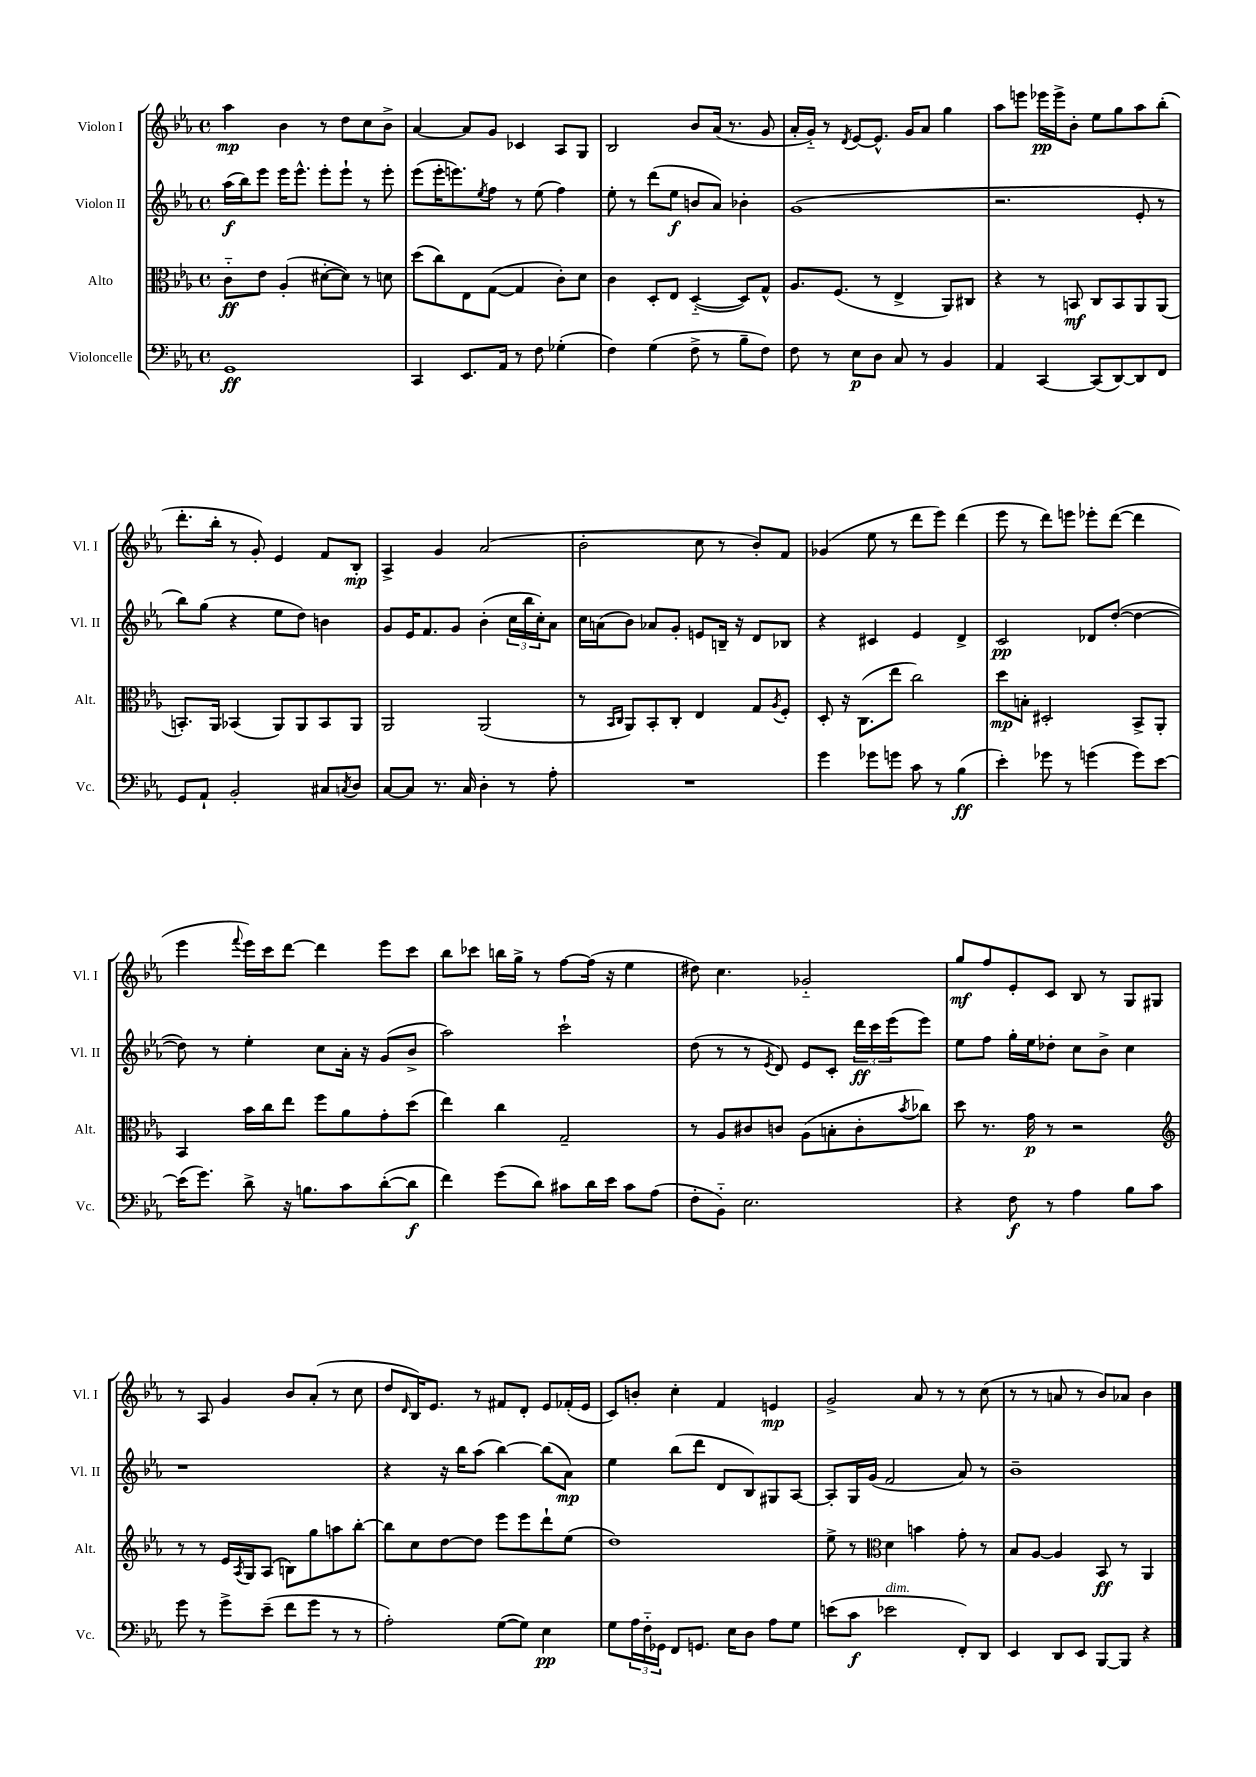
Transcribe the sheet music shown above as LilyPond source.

<<
\new StaffGroup <<
\new Staff = "s0" \with { instrumentName = "Violon I" shortInstrumentName = "Vl. I" } {
    \clef treble \key ees \major \defaultTimeSignature \time 4/4
    aes''4\mp bes'4 r8 d''8 c''8 bes'8-> |
    aes'4~ aes'8 g'8 ces'4 aes8 g8 |
    bes2 bes'8 aes'16( r8. g'8 |
    aes'16-. g'16-_) r8 \acciaccatura { d'8 } ees'8~ ees'8.-^ g'16 aes'8 g''4 |
    aes''8 e'''8 ees'''16\pp ees'''16-> bes'8-. ees''8 g''8 aes''8 bes''8-.( |
    d'''8.-. bes''16-. r8 g'8-.) ees'4 f'8 bes8-.\mp |
    aes4-> g'4 aes'2( |
    bes'2-. c''8 r8 bes'8-.) f'8 |
    ges'4( ees''8 r8 d'''8 ees'''8) d'''4( |
    ees'''8 r8 d'''8) e'''8 ees'''8-. d'''8~( d'''4 |
    ees'''4 \appoggiatura { f'''8 } ees'''16) c'''16 d'''8~ d'''4 ees'''8 c'''8 |
    bes''8 ces'''8 b''16 g''16-> r8 f''8~ f''16( r16 ees''4 |
    dis''8) c''4. ges'2-_ |
    g''8\mf f''8 ees'8-. c'8 bes8 r8 g8 gis8 |
    r8 aes8 g'4 bes'8 aes'8-.( r8 c''8 |
    d''8 \grace { d'16 } bes16) ees'8. r8 fis'8 d'8-. ees'8 fes'16-.( ees'16 |
    c'8) b'8-. c''4-. f'4 e'4\mp |
    g'2-> aes'8 r8 r8 c''8( |
    r8 r8 a'8 r8 bes'8) aes'8 bes'4 \bar "|." |
}
\new Staff = "s1" \with { instrumentName = "Violon II" shortInstrumentName = "Vl. II" } {
    \clef treble \key ees \major \defaultTimeSignature \time 4/4
    aes''16\f( bes''16) ees'''8 ees'''16 ees'''8.-^ ees'''8-. ees'''8-! r8 ees'''8-. |
    ees'''8( ees'''16-. e'''8.) \acciaccatura { ees''8 } f''8 r8 ees''8( f''4) |
    ees''8-. r8 d'''8( ees''8\f b'8 aes'8) bes'4-. |
    g'1( |
    r2. ees'8-. r8 |
    bes''8) g''8( r4 ees''8 d''8) b'4 |
    g'8 ees'16 f'8. g'8 bes'4-.( \tuplet 3/2 { c''16 bes''16 c''16-.) } aes'8 |
    c''16 a'16( bes'8) aes'8 g'8-. e'8 b16-- r16 d'8 bes8 |
    r4 cis'4 ees'4 d'4-> |
    c'2\pp des'8 d''8~-.( d''4~ |
    d''8) r8 ees''4-. c''8 aes'16-. r16 g'8( bes'8-> |
    aes''2) c'''2-! |
    d''8( r8 r8 \acciaccatura { ees'8 } d'8) ees'8 c'8-. \tuplet 3/2 { d'''16\ff c'''16 ees'''16( } ees'''8) |
    ees''8 f''8 g''16-. ees''16 des''8-. c''8 bes'8-> c''4 |
    r1 |
    r4 r16 bes''16 aes''8( bes''4~) bes''8( aes'8\mp) |
    ees''4 bes''8( d'''8 d'8 bes8) gis8 aes8~ |
    aes8-. g16 g'16( f'2 aes'8) r8 |
    bes'1-- \bar "|." |
}
\new Staff = "s2" \with { instrumentName = "Alto" shortInstrumentName = "Alt." } {
    \clef alto \key ees \major \defaultTimeSignature \time 4/4
    c'8-_\ff ees'8 aes4-.( dis'8~-. dis'8) r8 d'8 |
    d''8( c''8) ees8 g8~( g4 c'8-.) d'8 |
    c'4 d8-. ees8 d4~-_( d8) g8-^ |
    aes8. f8.( r8 ees4-> aes,8) cis8 |
    r4 r8 b,8\mf c8 b,8 aes,8 aes,8( |
    b,8.-.) aes,16 bes,4( aes,8) aes,8 bes,8 aes,8 |
    aes,2 aes,2( |
    r8 \grace { bes,16 c16 } aes,8) bes,8-. c8-. ees4 g8 \acciaccatura { aes8 } f8-. |
    d8-. r16 c8.( ees''8 c''2) |
    d''8\mp b8-. dis2-. bes,8-> aes,8-. |
    bes,4 bes'16 c''16 ees''8 f''8 aes'8 g'8-. d''8( |
    ees''4) c''4 g2-- |
    r8 aes8 cis'8 c'8 aes8( b8-. c'8-. \acciaccatura { bes'8 } ces''8) |
    d''8 r8. g'16\p r8 r2 |
    \clef treble r8 r8 ees'16 \acciaccatura { aes8 } g16 aes8( b8) g''8 a''8 bes''8~-. |
    bes''8 c''8 d''8~ d''8 ees'''8 ees'''8 d'''8-! ees''8( |
    d''1) |
    ees''8-> r8 \clef alto d'4 b'4 g'8-. r8 |
    bes8 aes8~ aes4 bes,8\ff r8 aes,4 \bar "|." |
}
\new Staff = "s3" \with { instrumentName = "Violoncelle" shortInstrumentName = "Vc." } {
    \clef bass \key ees \major \defaultTimeSignature \time 4/4
    g,1\ff |
    c,4 ees,8. aes,16 r8 f8 ges4-.( |
    f4) g4( f8-> r8 bes8-- f8) |
    f8 r8 ees8\p d8 c8 r8 bes,4 |
    aes,4 c,4~ c,8( d,8~) d,8 f,8 |
    g,8 aes,8-! bes,2-. cis8 \acciaccatura { c8 } d8 |
    c8~ c8 r8. c16 d4-. r8 aes8-. |
    R1 |
    g'4 ges'8 g'8 c'8 r8 bes4\ff( |
    ees'4-.) ges'8 r8 g'4( g'8) ees'8~ |
    ees'16( g'8.) d'8-> r16 b8. c'8 d'8~-.( d'8\f |
    f'4) g'8( d'8) cis'8 d'16 ees'16 cis'8 aes8( |
    f8-. bes,8-_) ees2. |
    r4 f8\f r8 aes4 bes8 c'8 |
    g'8 r8 g'8-> ees'8--( f'8 g'8 r8 r8 |
    aes2-.) g8~( g8) ees4\pp |
    g8 \tuplet 3/2 { aes16 f16-_ ges,16 } f,8 g,8. ees16 d8 aes8 g8 |
    e'8( c'8\f ees'2^\markup { \italic "dim." } f,8-.) d,8 |
    ees,4 d,8 ees,8 bes,,8~ bes,,8 r4 \bar "|." |
}
>>
>>
\layout { \context { \Score \remove "Bar_number_engraver" } }
